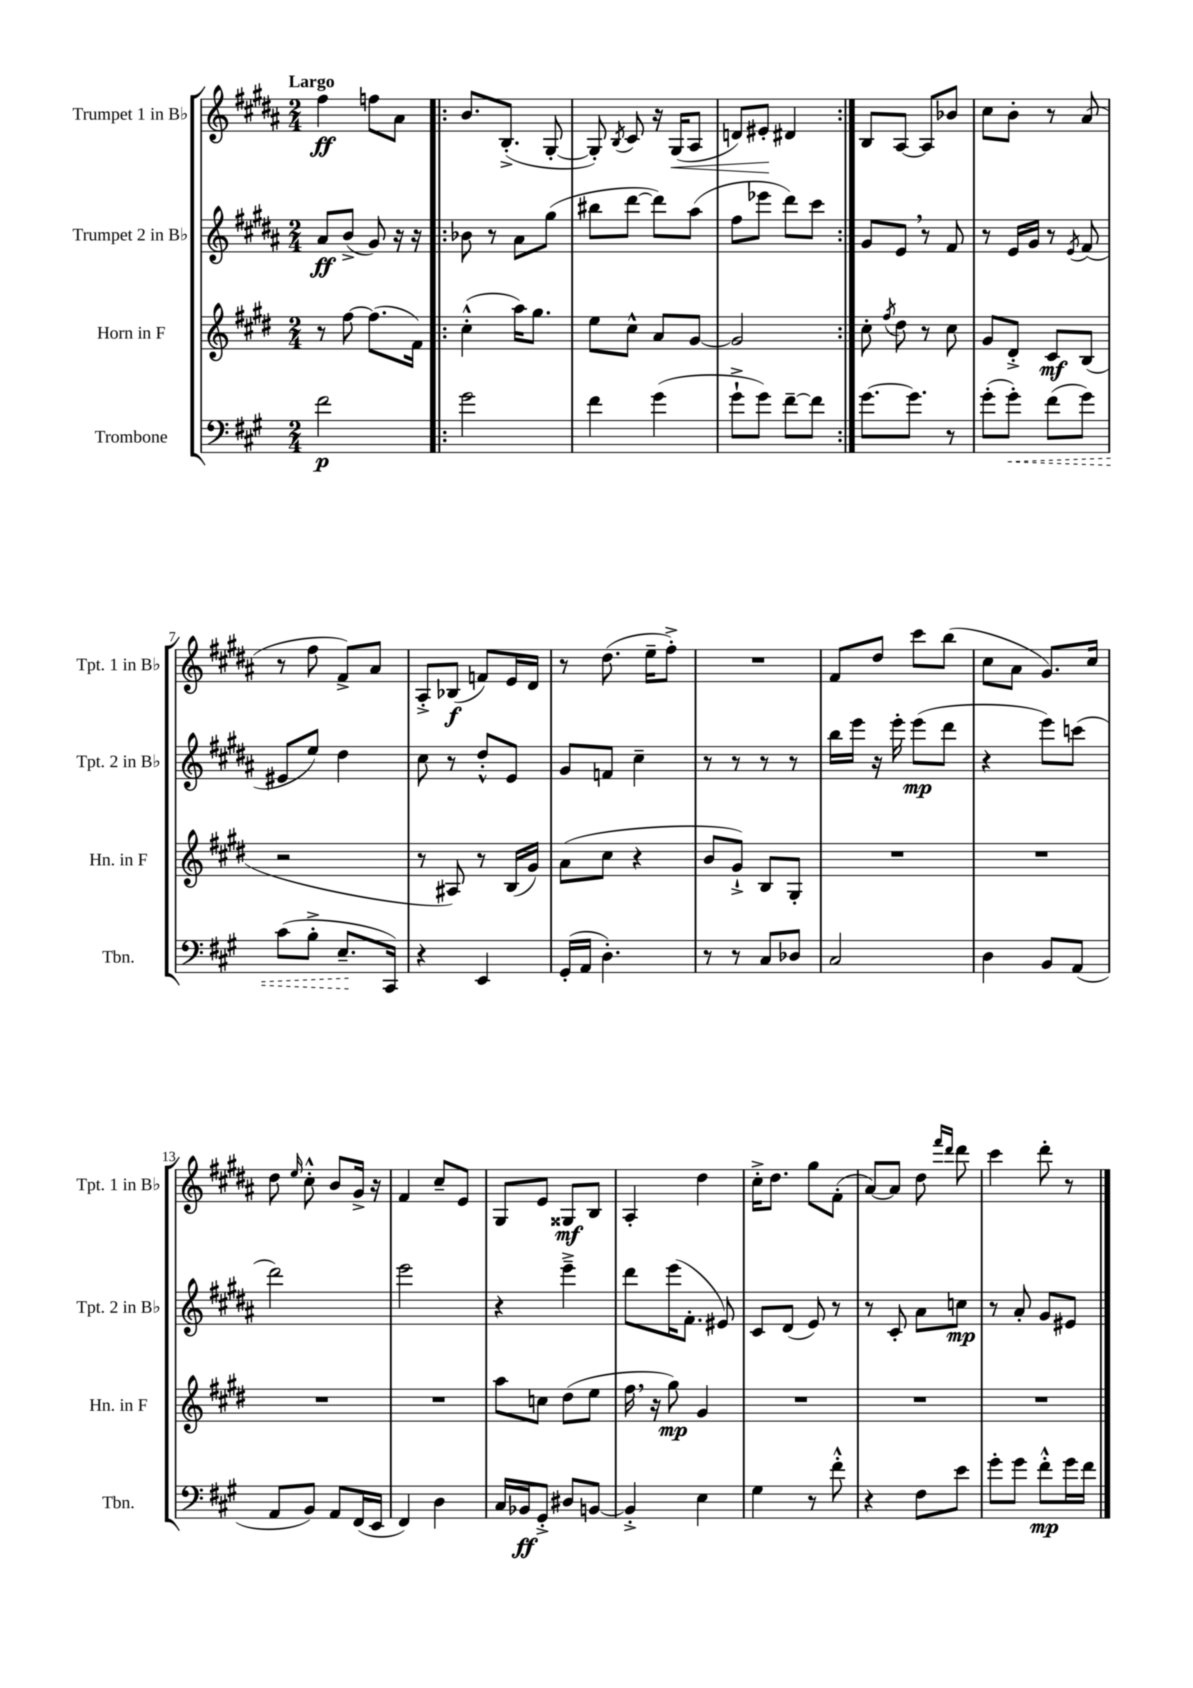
<<
\new StaffGroup <<
\new Staff = "s0" \with { instrumentName = "Trumpet 1 in Bb" shortInstrumentName = "Tpt. 1 in Bb" } {
    \clef treble \key b \major \numericTimeSignature \time 2/4 \tempo "Largo"
    \autoBeamOff fis''4\ff f''8[ ais'8] |
    \repeat volta 2 { b'8.[ b8.]-.->( gis8~-. |
    gis8-.) \acciaccatura { b8 } cis'8 r16 gis16[\<( ais8] |
    d'8[) eis'8]-.\! dis'4 | }
    b8[ ais8]~ ais8[ bes'8] |
    cis''8[ b'8]-. r8 ais'8( |
    r8 fis''8 fis'8[->) ais'8] |
    ais8[-.-> bes8]\f( f'8[) e'16 dis'16] |
    r8 dis''8.( e''16[-- fis''8]-.->) |
    R2 |
    fis'8[ dis''8] cis'''8[ b''8]( |
    cis''8[ ais'8] gis'8.[) cis''16] |
    dis''8 \grace { e''16 } cis''8-.-^ b'8[ gis'16]-> r16 |
    fis'4 cis''8[-- e'8] |
    gis8[ e'8] gisis8[\mf b8] |
    ais4-. dis''4 |
    cis''16[-.-> dis''8.] gis''8[ fis'8]-.( |
    ais'8[~) ais'8] dis''8 \grace { fis'''16[ dis'''16] } dis'''8 |
    cis'''4 dis'''8-. r8 \bar "|." |
}
\new Staff = "s1" \with { instrumentName = "Trumpet 2 in Bb" shortInstrumentName = "Tpt. 2 in Bb" } {
    \clef treble \key b \major \numericTimeSignature \time 2/4
    \autoBeamOff ais'8[\ff b'8]->( gis'8) r16 r16 |
    \repeat volta 2 { bes'8 r8 ais'8[ gis''8]( |
    bis''8[ dis'''8]~ dis'''8[) ais''8]( |
    fis''8[ ees'''8] dis'''8[) cis'''8] | }
    gis'8[ e'8] \breathe r8 fis'8 |
    r8 e'16[ gis'16] r8 \acciaccatura { e'8 } fis'8( |
    eis'8[ e''8]) dis''4 |
    cis''8 r8 dis''8[-.-^ e'8] |
    gis'8[ f'8] cis''4-- |
    r8 r8 r8 r8 |
    b''16[ e'''16] r16 e'''16-. e'''8[\mp( dis'''8] |
    r4 e'''8[) c'''8]( |
    dis'''2) |
    e'''2 |
    r4 e'''4---> |
    dis'''8[ e'''16( fis'8.]-. eis'8) |
    cis'8[ dis'8]( e'8) r8 |
    r8 cis'8-. ais'8[ c''8]\mp |
    r8 ais'8-. gis'8[ eis'8] \bar "|." |
}
\new Staff = "s2" \with { instrumentName = "Horn in F" shortInstrumentName = "Hn. in F" } {
    \clef treble \key e \major \numericTimeSignature \time 2/4
    \autoBeamOff r8 fis''8~ fis''8.[( fis'16]) |
    \repeat volta 2 { cis''4-.-^( a''16[) gis''8.] |
    e''8[ cis''8]-^ a'8[ gis'8]~ |
    gis'2 | }
    cis''8-. \acciaccatura { fis''8 } dis''8 r8 cis''8 |
    gis'8[ dis'8]-.-> cis'8[\mf b8]( |
    r2 |
    r8 ais8) r8 b16[( gis'16]) |
    a'8[( cis''8] r4 |
    b'8[ gis'8]-!->) b8[ gis8]-. |
    R2 |
    R2 |
    R2 |
    R2 |
    a''8[ c''8] dis''8[( e''8] |
    fis''16 \breathe r16 gis''8\mp) gis'4 |
    R2 |
    R2 |
    R2 \bar "|." |
}
\new Staff = "s3" \with { instrumentName = "Trombone" shortInstrumentName = "Tbn." } {
    \clef bass \key a \major \numericTimeSignature \time 2/4
    \autoBeamOff fis'2\p |
    \repeat volta 2 { gis'2 |
    fis'4 gis'4( |
    gis'8[-!-> gis'8]) fis'8[~-- fis'8] | }
    gis'8.[~ gis'8.] r8 |
    gis'8[-.( \once \override Hairpin.style = #'dashed-line gis'8]-.\<) fis'8[( gis'8]) |
    cis'8[( b8]-.-> e8.[--\! cis,16]) |
    r4 e,4 |
    gis,16[-.( a,16] d4.-.) |
    r8 r8 cis8[ des8] |
    cis2 |
    d4 b,8[ a,8]( |
    a,8[ b,8]) a,8[ fis,16( e,16] |
    fis,4) d4 |
    cis16[ bes,16\ff gis,8]-.-> dis8[ b,8]~ |
    b,4-.-> e4 |
    gis4 r8 fis'8-.-^ |
    r4 fis8[ e'8] |
    gis'8[-. gis'8] fis'8[-.-^\mp gis'16 fis'16] \bar "|." |
}
>>
>>
